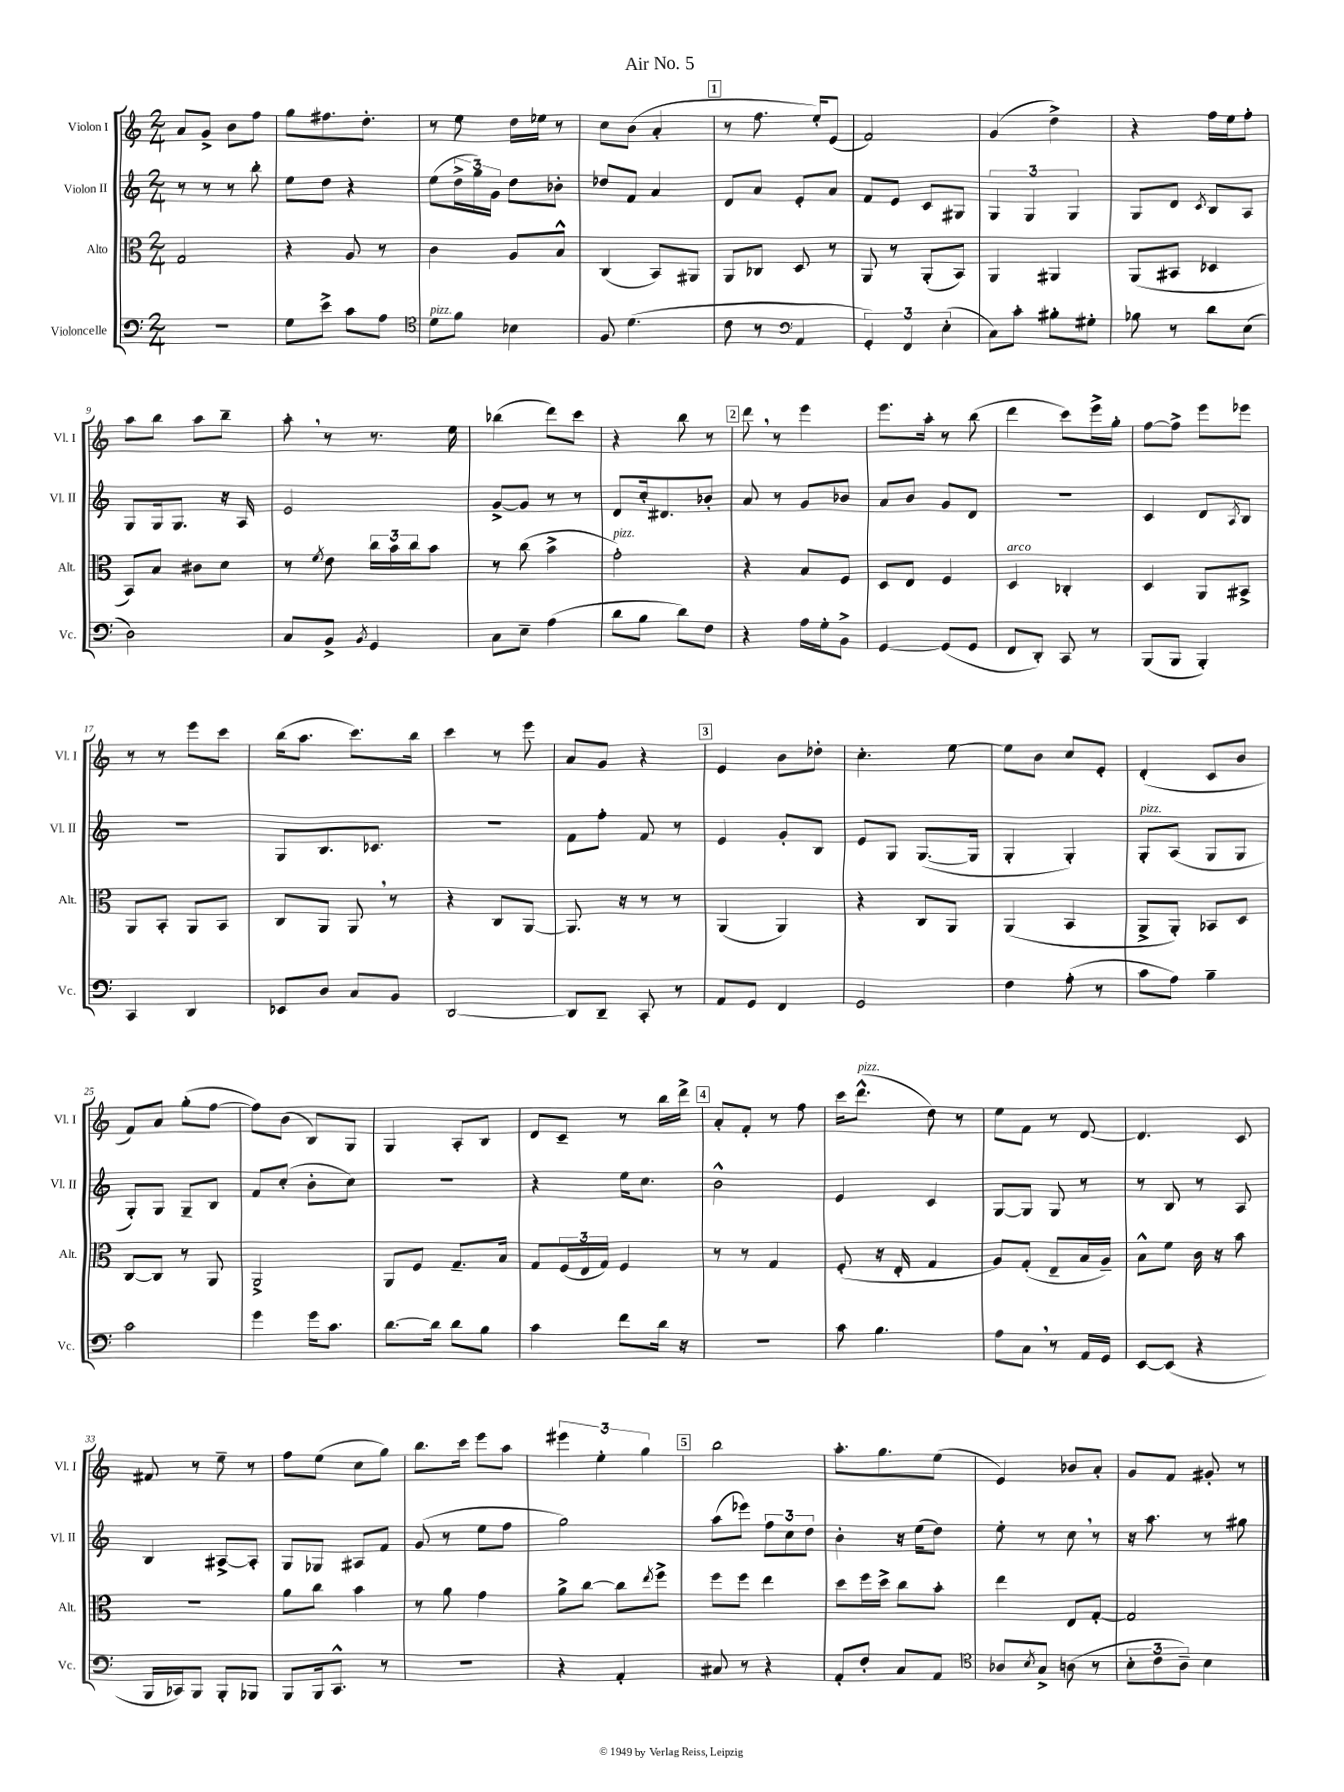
\header { title = "Air No. 5" }
<<
\new StaffGroup <<
\new Staff = "s0" \with { instrumentName = "Violon I" shortInstrumentName = "Vl. I" } {
    \clef treble \key c \major \numericTimeSignature \time 2/4
    a'8 g'8-> b'8 f''8 |
    g''8 fis''8. d''8.-. |
    r8 e''8 d''16 ees''16 r8 |
    c''8 b'8( a'4-. |
    \mark \markup { \box "1" } r8 f''8. e''16-.) e'8( |
    f'2) |
    g'4( d''4->) |
    r4 f''16 e''16 f''8-. |
    a''8 b''8 a''8 b''8-- |
    a''8-. \breathe r8 r8. e''16 |
    bes''4( d'''8) c'''8 |
    r4 b''8 r8 |
    \mark \markup { \box "2" } d'''8 \breathe r8 e'''4 |
    e'''8. a''16-. r8 b''8( |
    d'''4 c'''8) e'''16-> g''16-. |
    f''8~ f''8-> e'''8 ees'''8 |
    r8 r8 e'''8 c'''8 |
    b''16( a''8. c'''8.) b''16 |
    c'''4 r8 e'''8 |
    a'8 g'8 r4 |
    \mark \markup { \box "3" } e'4 b'8 des''8-. |
    c''4.-. e''8~ |
    e''8 b'8 c''8 e'8-. |
    d'4-.( c'8 b'8 |
    f'8) a'8 g''8-.( f''8~ |
    f''8) b'8( b8) g8 |
    g4 a8-. b8 |
    d'8 c'8-- r8 b''16 d'''16-> |
    \mark \markup { \box "4" } a'8-. f'8-. r8 f''8 |
    c'''16 d'''8.-^^\markup { \italic "pizz." }( d''8) r8 |
    e''8 f'8 r8 d'8~ |
    d'4. c'8 |
    fis'8 r8 e''8-- r8 |
    f''8 e''8( c''8 g''8) |
    b''8. c'''16 e'''8 a''8 |
    \tuplet 3/2 { eis'''4 e''4-. g''4 } |
    \mark \markup { \box "5" } b''2 |
    a''8.-. g''8. e''8( |
    e'4) bes'8 a'8-. |
    g'8 f'8 gis'8-. r8 \bar "|." |
}
\new Staff = "s1" \with { instrumentName = "Violon II" shortInstrumentName = "Vl. II" } {
    \clef treble \key c \major \numericTimeSignature \time 2/4
    r8 r8 r8 b''8-. |
    e''8 d''8 r4 |
    e''8( \tuplet 3/2 { d''16-> g''16) g'16 } d''8 bes'8-. |
    des''8 f'8 a'4 |
    \mark \markup { \box "1" } d'8 a'8 e'8-. a'8 |
    f'8 e'8 c'8 gis8 |
    \tuplet 3/2 { g4 g4 g4 } |
    g8 d'8 \acciaccatura { c'8 } b8 a8 |
    g8 g16 g8. r16 a16 |
    e'2 |
    g'8~-> g'8 r8 r8 |
    d'8 c''16-. dis'8. bes'8-. |
    \mark \markup { \box "2" } a'8 r8 g'8 bes'8 |
    a'8 b'8 g'8 d'8 |
    R2 |
    c'4 d'8 \acciaccatura { a8 } b8 |
    r2 |
    g8 b8. ces'8. |
    r2 |
    f'8 f''8-. f'8 r8 |
    \mark \markup { \box "3" } e'4 g'8-. b8 |
    e'8 g8 g8.~( g16 |
    g4-. g4-.) |
    g8-.^\markup { \italic "pizz." } a8( g8 g8 |
    g8-.) g8 g8-- b8 |
    f'8 c''8-.( b'8-. c''8) |
    r2 |
    r4 e''16 c''8. |
    \mark \markup { \box "4" } b'2-^ |
    e'4 c'4 |
    g8~ g8 g8 r8 |
    r8 b8 r8 a8 |
    b4 ais8~-> ais8-. |
    g8 ges8 ais8 f'8 |
    g'8( r8 e''8 f''8 |
    g''2) |
    \mark \markup { \box "5" } a''8( ees'''8) \tuplet 3/2 { f''8 c''8 d''8 } |
    b'4-. r16 e''16( d''8) |
    e''8-. r8 c''8 \breathe r8 |
    r16 a''8. r8 gis''8 \bar "|." |
}
\new Staff = "s2" \with { instrumentName = "Alto" shortInstrumentName = "Alt." } {
    \clef alto \key c \major \numericTimeSignature \time 2/4
    g2 |
    r4 a8 r8 |
    c'4 a8 b8-^ |
    c4( b,8) ais,8 |
    \mark \markup { \box "1" } a,8 ces8 d8 r8 |
    a,8 r8 a,8-.( b,8) |
    a,4 ais,4 |
    a,8( bis,8 des4 |
    b,8) b8 cis'8 d'8 |
    r8 \acciaccatura { f'8 } e'8 \tuplet 3/2 { c''16 b'16 c''16 } b'8 |
    r8 c''8( b'4-> |
    g'2-.^\markup { \italic "pizz." }) |
    \mark \markup { \box "2" } r4 b8 f8 |
    d8 e8 f4 |
    d4^\markup { \italic "arco" } ces4-. |
    d4 a,8 bis,8-> |
    a,8 b,8-. a,8 b,8 |
    c8 a,8 a,8 \breathe r8 |
    r4 c8 a,8~ |
    a,8. r16 r8 r8 |
    \mark \markup { \box "3" } a,4( a,4) |
    r4 c8 a,8 |
    a,4( b,4 |
    a,8-> a,8-.) bes,8 d8 |
    c8~ c8 r8 a,8 |
    a,2-> |
    a,8 f8 g8.-- b16 |
    g8 \tuplet 3/2 { f16( e16 g16) } f4 |
    \mark \markup { \box "4" } r8 r8 g4 |
    f8-.( r16 e16-. g4 |
    a8) g8-.( e8-- b16 a16--) |
    b8-^ f'8 c'16 r16 b'8 |
    R2 |
    a'8 c''8 b'4 |
    r8 a'8 g'4 |
    a'8-> c''8~ c''8 \acciaccatura { e''8 } f''8-> |
    \mark \markup { \box "5" } f''8 f''8 e''4 |
    d''8 f''16 d''16-> c''8 b'8-. |
    e''4 e8 g8~-. |
    g2 \bar "|." |
}
\new Staff = "s3" \with { instrumentName = "Violoncelle" shortInstrumentName = "Vc." } {
    \clef bass \key c \major \numericTimeSignature \time 2/4
    R2 |
    g8 e'8-> c'8 a8 |
    \clef tenor d'8^\markup { \italic "pizz." } f'8 bes4 |
    f8 d'4.( |
    \mark \markup { \box "1" } c'8 r8 \clef bass a,4 |
    \tuplet 3/2 { g,4-.) f,4 e4-.( } |
    c8) c'8-. bis8-. gis8-. |
    bes8 r8 d'8 e8( |
    d2) |
    c8 b,8-> \acciaccatura { b,8 } g,4 |
    c8 e8-- a4( |
    d'8 b8 d'8) f8 |
    \mark \markup { \box "2" } r4 a16 g16-. b,8-> |
    g,4~ g,8( g,8 |
    f,8 d,8-.) c,8 r8 |
    b,,8( b,,8 b,,4-.) |
    c,4 d,4 |
    ees,8 d8 c8 b,8 |
    d,2~ |
    d,8 d,8-- c,8-. r8 |
    \mark \markup { \box "3" } a,8 g,8 f,4 |
    g,2 |
    f4 a8-.( r8 |
    c'8 a8) b4-- |
    c'2 |
    g'4 g'16 c'8. |
    d'8.~ d'16 d'8 b8 |
    c'4 f'8 d'16 r16 |
    \mark \markup { \box "4" } R2 |
    c'8 b4. |
    a8 c8 \breathe r8 a,16 g,16 |
    e,8~ e,8( r4 |
    b,,16 ces,16) b,,8 b,,8-. bes,,8 |
    b,,8 b,,16 c,8.-^ r8 |
    R2 |
    r4 a,4-. |
    \mark \markup { \box "5" } cis8 r8 r4 |
    a,8-. f8-. c8 a,8 |
    \clef tenor aes8 \acciaccatura { b8 } g8-> a8( r8 |
    \tuplet 3/2 { b8-. c'8 a8--) } b4 \bar "|." |
}
>>
>>
